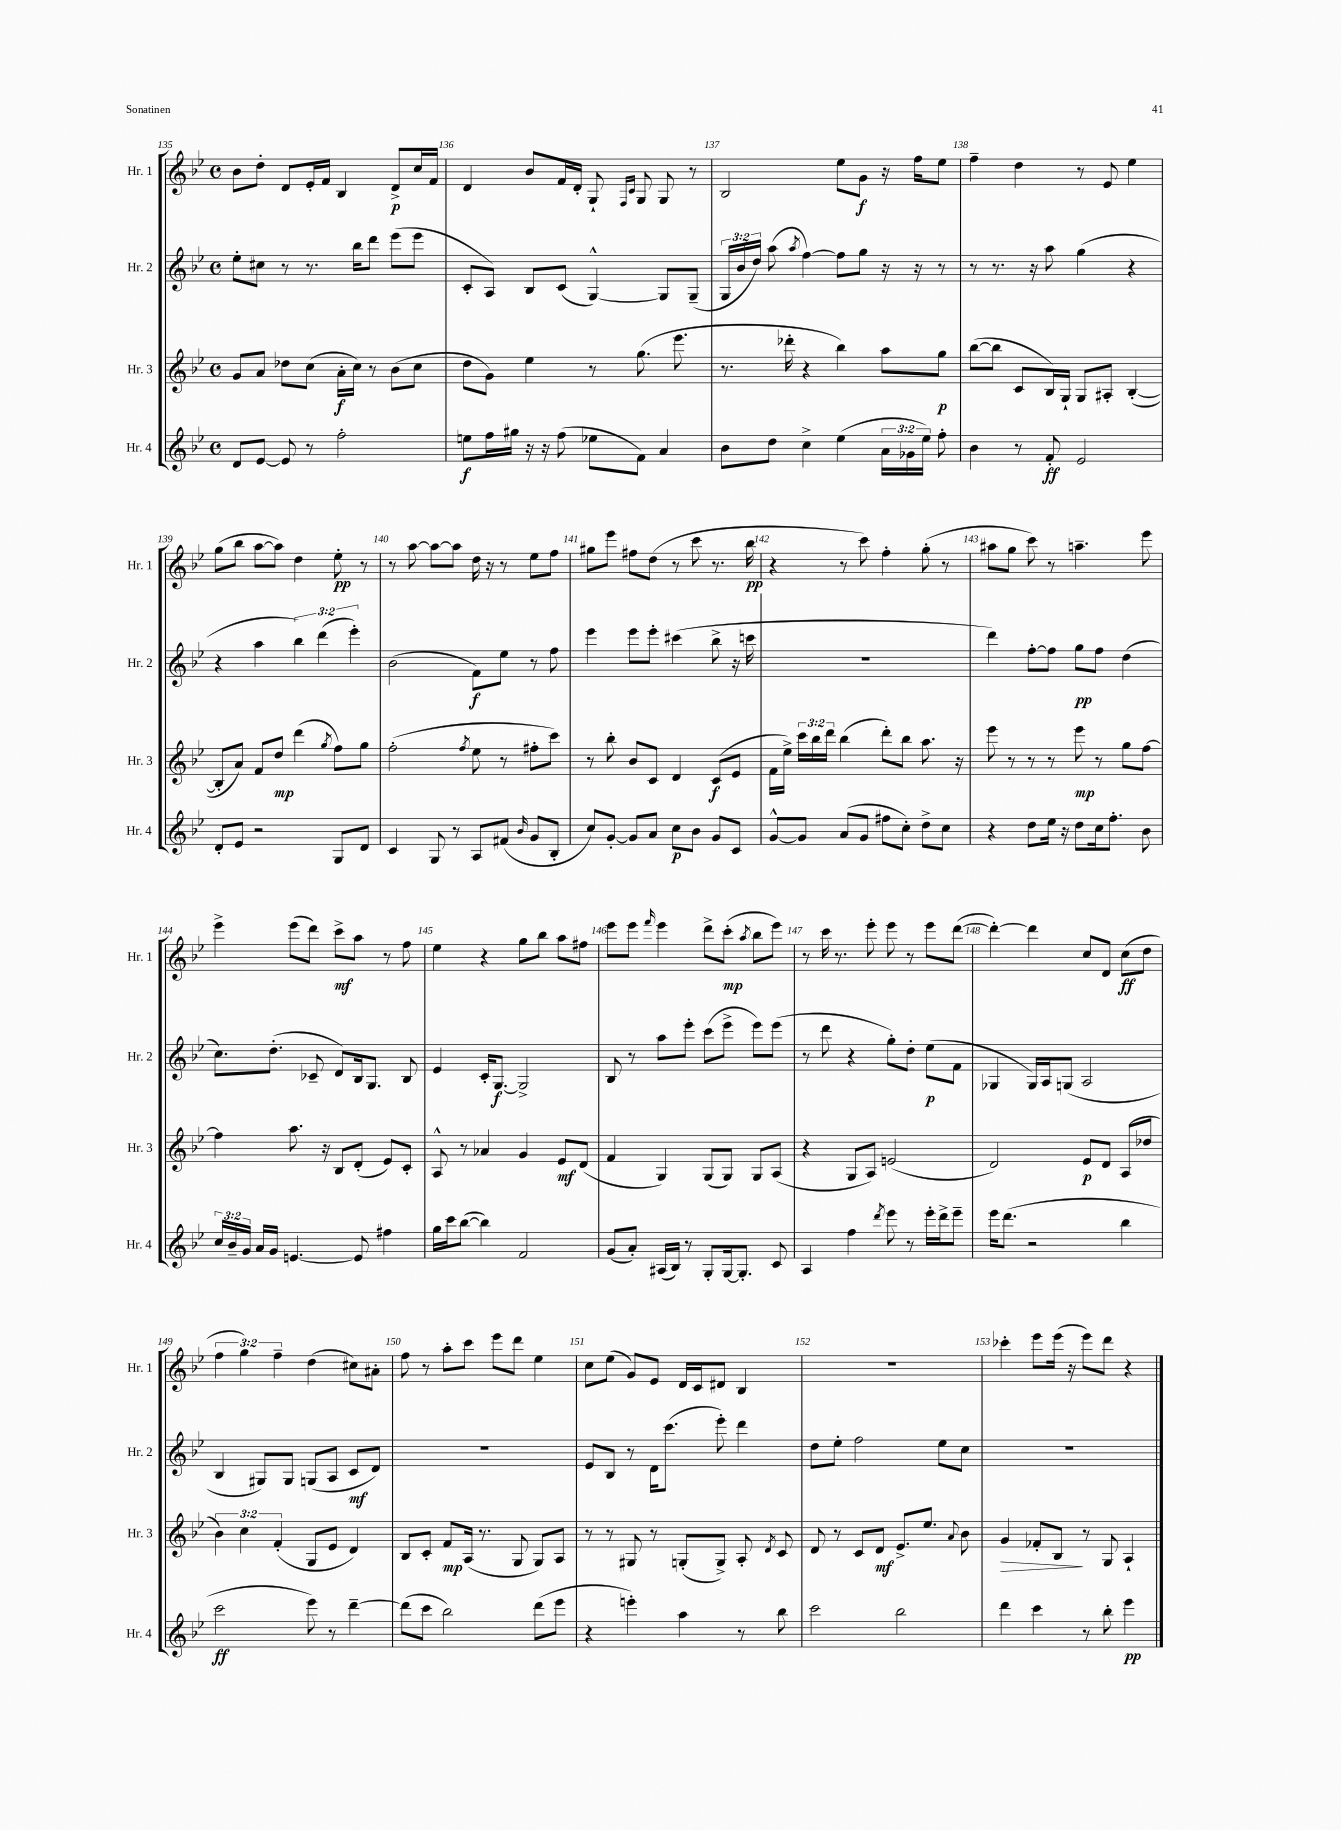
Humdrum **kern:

**kern	**kern	**kern	**kern
*staff4	*staff3	*staff2	*staff1
*clefG2	*clefG2	*clefG2	*clefG2
*k[b-e-]	*k[b-e-]	*k[b-e-]	*k[b-e-]
*M4/4	*M4/4	*M4/4	*M4/4
*met(c)	*met(c)	*met(c)	*met(c)
8d/L	8g/L	8ee-'\L	8b-\L
[8e-/J	8a/J	8cc#\J	8dd'\J
8e-/]	8dd-\L	8r	8d/L
8r	(8cc\J	8.r	16e-'/L
.	.	.	16f/JJ
2ff'\	16a'\LL	.	4B-/
.	16cc\JJ)	16bb-\LK	.
.	8r	8ddd\J	.
.	(8b-\L	(8eee-\L	8d^/L
.	8cc\J	8eee-\J	16cc/L
.	.	.	16f/JJ
=	=	=	=
8ee\L	8dd\L	8c'/L	4d/
16ff\L	8g\J)	8A/J)	.
16gg#\JJ	.	.	.
16r	4ee-\	8B-/L	8b-/L
16r	.	.	.
(8ff\	.	(8c/J	16f/L
.	.	.	16d'/JJ
8ee-\L	8r	[4G^^/)	8G`/
.	.	.	16qqF/LL
.	.	.	16qqc/JJ
8f\J)	(8.gg\	.	8G/
4a/	.	8G/]L	8G/
.	8.eee-\	.	.
.	.	(8G~/J	8r
=	=	=	=
8b-\L	8.r	24G/LL	2B-/
.	.	24b-/	.
.	.	24dd/JJ)	.
8dd\J	.	(8aa\	.
.	16ddd-'\	.	.
.	.	8qaa/	.
4cc^\	4r	[4ff\)	.
(4ee-\	4bb-\)	8ff\]L	8ee-\L
.	.	8gg\J	8g\J
24a\LL	8aa\L	16r	16r
24g-\	.	.	.
.	.	16r	16ff\LK
24ee-\JJ)	.	.	.
8ff'\	8gg\J	8r	8ee-\J
=	=	=	=
4b-\	([8bb-\L	8r	4ff~\
.	8bb-\]J	8.r	.
8r	8c/L	.	4dd\
.	.	16r	.
8f'/	16B-/L)	8aa\	.
.	16G`/JJ	.	.
2e-/	8G/L	(4gg\	8r
.	8A#'/J	.	8e-/
.	([4B-'/	4r	4ee-\
=	=	=	=
8d'/L	8B-'/]L	4r	(8gg\L
8e-/J	8a/J)	.	8bb-\J
2r	8f/L	4aa\	[8aa\L
.	8dd/J	.	8aa\]J)
.	(4ddd\	6bb-\)	4dd\
.	.	(6ddd\	.
.	8qgg/	.	.
8G/L	8ff\L)	.	8ee-'\
.	.	6eee-'\)	.
8d/J	8gg\J	.	8r
=	=	=	=
4c/	(2ff'\	(2b-\	8r
.	.	.	[8aa\
8G/	.	.	8aa\_L
8r	.	.	8aa\]J
.	8qff/	.	.
8A/L	8ee-\	8f\L)	16dd\
.	.	.	16r
(8f#/J	8r	8ee-\J	8r
16qqb-/	.	.	.
8g/L	8ff#'\L	8r	8ee-\L
8B-'/J	8ccc\J)	8ff\	8ff\J
=	=	=	=
8cc/L)	8r	4eee-\	8gg#\L
[8g'/J	8bb-'\	.	8eee-\J
8g/]L	8b-/L	8eee-\L	8ff#\L
8a/J	8c/J	8eee-'\J	(8dd\J
8cc\L	4d/	(4ccc#\	8r
8b-\J	.	.	8ccc\
8g/L	(8c/L	8bb-^\	8.r
8c/J	8e-/J	16r	.
.	.	16ccc\	16bb-\
=	=	=	=
[8g^^/L	16f\LL	1r	4r
.	16ee-^\JJ)	.	.
8g/]J	24ccc\LL	.	.
.	24bb-\	.	.
.	24ddd\JJ	.	.
(8a/L	(4bb-\	.	8r
8g/J	.	.	8ccc\)
8ff#\L	8ddd'\L)	.	4ff'\
8cc'\J)	8bb-\J	.	.
8dd^\L	8.aa\	.	(8gg'\
8cc\J	.	.	8r
.	16r	.	.
=	=	=	=
4r	8eee-\	4ddd\)	8aa#\L
.	8r	.	8gg\J
8dd\L	8r	[8ff'\L	8ccc\)
16ee-\Jk	8r	8ff\]J	8r
16r	.	.	.
8dd\L	8eee-\	8gg\L	4.aa~\
16cc\k	8r	8ff\J	.
8.ff'\J	.	.	.
.	8gg\L	(4dd\	.
8b-\	[8ff\J	.	8eee-\
=	=	=	=
24cc/LL	4ff\]	8.cc\L)	4eee-^\
24b-~/	.	.	.
24g/JJ	.	.	.
16a/LL	.	.	.
16g/JJ	.	(8.dd'\J	.
[4.e/	8.aa\	.	(8eee-\L
.	.	8c-~/	8ddd\J)
.	16r	.	.
.	8B-/L	8d/L)	8ccc^\L
8e/]	(8d'/J	16B-/k	8aa\J
.	.	8.G/J	.
4ff#\	8e-/L)	.	8r
.	8c'/J	8B-/	8ff\
=	=	=	=
16gg\LL	8A^^/	4e-/	4ee-\
16ccc\J	.	.	.
([8bb-\J	8r	.	.
4bb-\])	4a-/	16c'/LK	4r
.	.	[8.G/J	.
2f/	4g/	2G^/]	8gg\L
.	.	.	8bb-\J
.	8e-/L	.	8aa\L
.	(8d/J	.	8ff#\J
=	=	=	=
(8g/L	4f/	8B-/	8eee-\L
8a'/J)	.	8r	8eee-\J
.	.	.	16qqfff/
(16A#/LL	4G/)	8aa\L	4eee-\
16B-/JJ)	.	.	.
8r	.	8eee-'\J	.
8G'/L	(8G/L	(8ccc\L	8ddd^\L
[16G/k	8G/J)	8eee-^\J	(8ccc'\J
8.G'/]J	.	.	.
.	.	.	8qaa/
.	8G/L	8eee-\L)	8bb-\L
8c/	(8A/J	(8eee-\J	8eee-\J)
=	=	=	=
4A/	4r	8r	8r
.	.	8ddd\	16ccc\
.	.	.	8.r
4ff\	8G/L	4r	.
.	8A/J)	.	8eee-'\
8qddd/	.	.	.
8eee-\	(2e/	8gg'\L)	8eee-\
8r	.	8dd'\J	8r
16eee-'\LL	.	(8ee-\L	8eee-\L
16ddd^\J	.	.	.
8eee-~\J	.	8f\J	([8ddd\J
=	=	=	=
16eee-\LK	2d/)	4G-/	4ddd'\_)
(8.ddd\J	.	.	.
2r	.	16G-/LL)	4ddd\]
.	.	16A/J	.
.	.	(8G/J	.
.	8e-/L	2A/	8cc/L
.	8d/J	.	8d/J
4bb-\	(8A/L	.	(8cc\L
.	8dd-/J	.	8dd\J
=	=	=	=
2ccc\	6b-\)	4B-/	6ff\
.	6cc\	.	6gg\)
.	.	8G#/L)	.
.	(6f'/	.	6ff~\
.	.	8G#/J	.
8eee-\)	8G/L	(8G/L	(4dd\
8r	8e-/J	8A/J	.
[4ddd~\	4d/)	8c/L	8cc#\L)
.	.	8d/J)	8a#'\J
=	=	=	=
(8ddd\]L	8B-/L	1r	8ff\
8ccc\J	8c'/J	.	8r
2bb-\)	8f/L	.	8aa'\L
.	(16A/Jk	.	8ccc\J
.	8.r	.	.
.	.	.	8eee-\L
.	8G/	.	8ddd\J
(8ddd\L	8G/L)	.	4ee-\
8eee-\J	8A/J	.	.
=	=	=	=
4r	8r	8e-/L	8cc\L
.	8r	8B-/J	(8ee-\J
4eee'\)	8G#/	8r	8g/L)
.	8r	16d\LK	8e-/J
.	.	(8.ccc\J	.
4aa\	(8G'/L	.	16d/LL
.	.	.	16c/J
.	8G^/J)	8eee-'\)	8d#/J
8r	8A'/	4ddd\	4B-/
.	8qd/	.	.
8bb-\	8c/	.	.
=	=	=	=
2ccc\	8d/	8dd\L	1r
.	8r	8ee-'\J	.
.	8c/L	2ff\	.
.	8d/J	.	.
2bb-\	8.e-^/L	.	.
.	8.ee-/J	.	.
.	.	8ee-\L	.
.	8qqa/	.	.
.	8b-\	8cc\J	.
=	=	=	=
4ddd\	4g/	1r	4ccc-'\
4ccc\	8f-'/L	.	8eee-\L
.	8B-/J	.	(16eee-\Jk
.	.	.	16r
8r	8r	.	8eee-\L)
8bb-'\	8G/	.	8ddd\J
4eee-\	4A`/	.	4r
==	==	==	==
*-	*-	*-	*-
